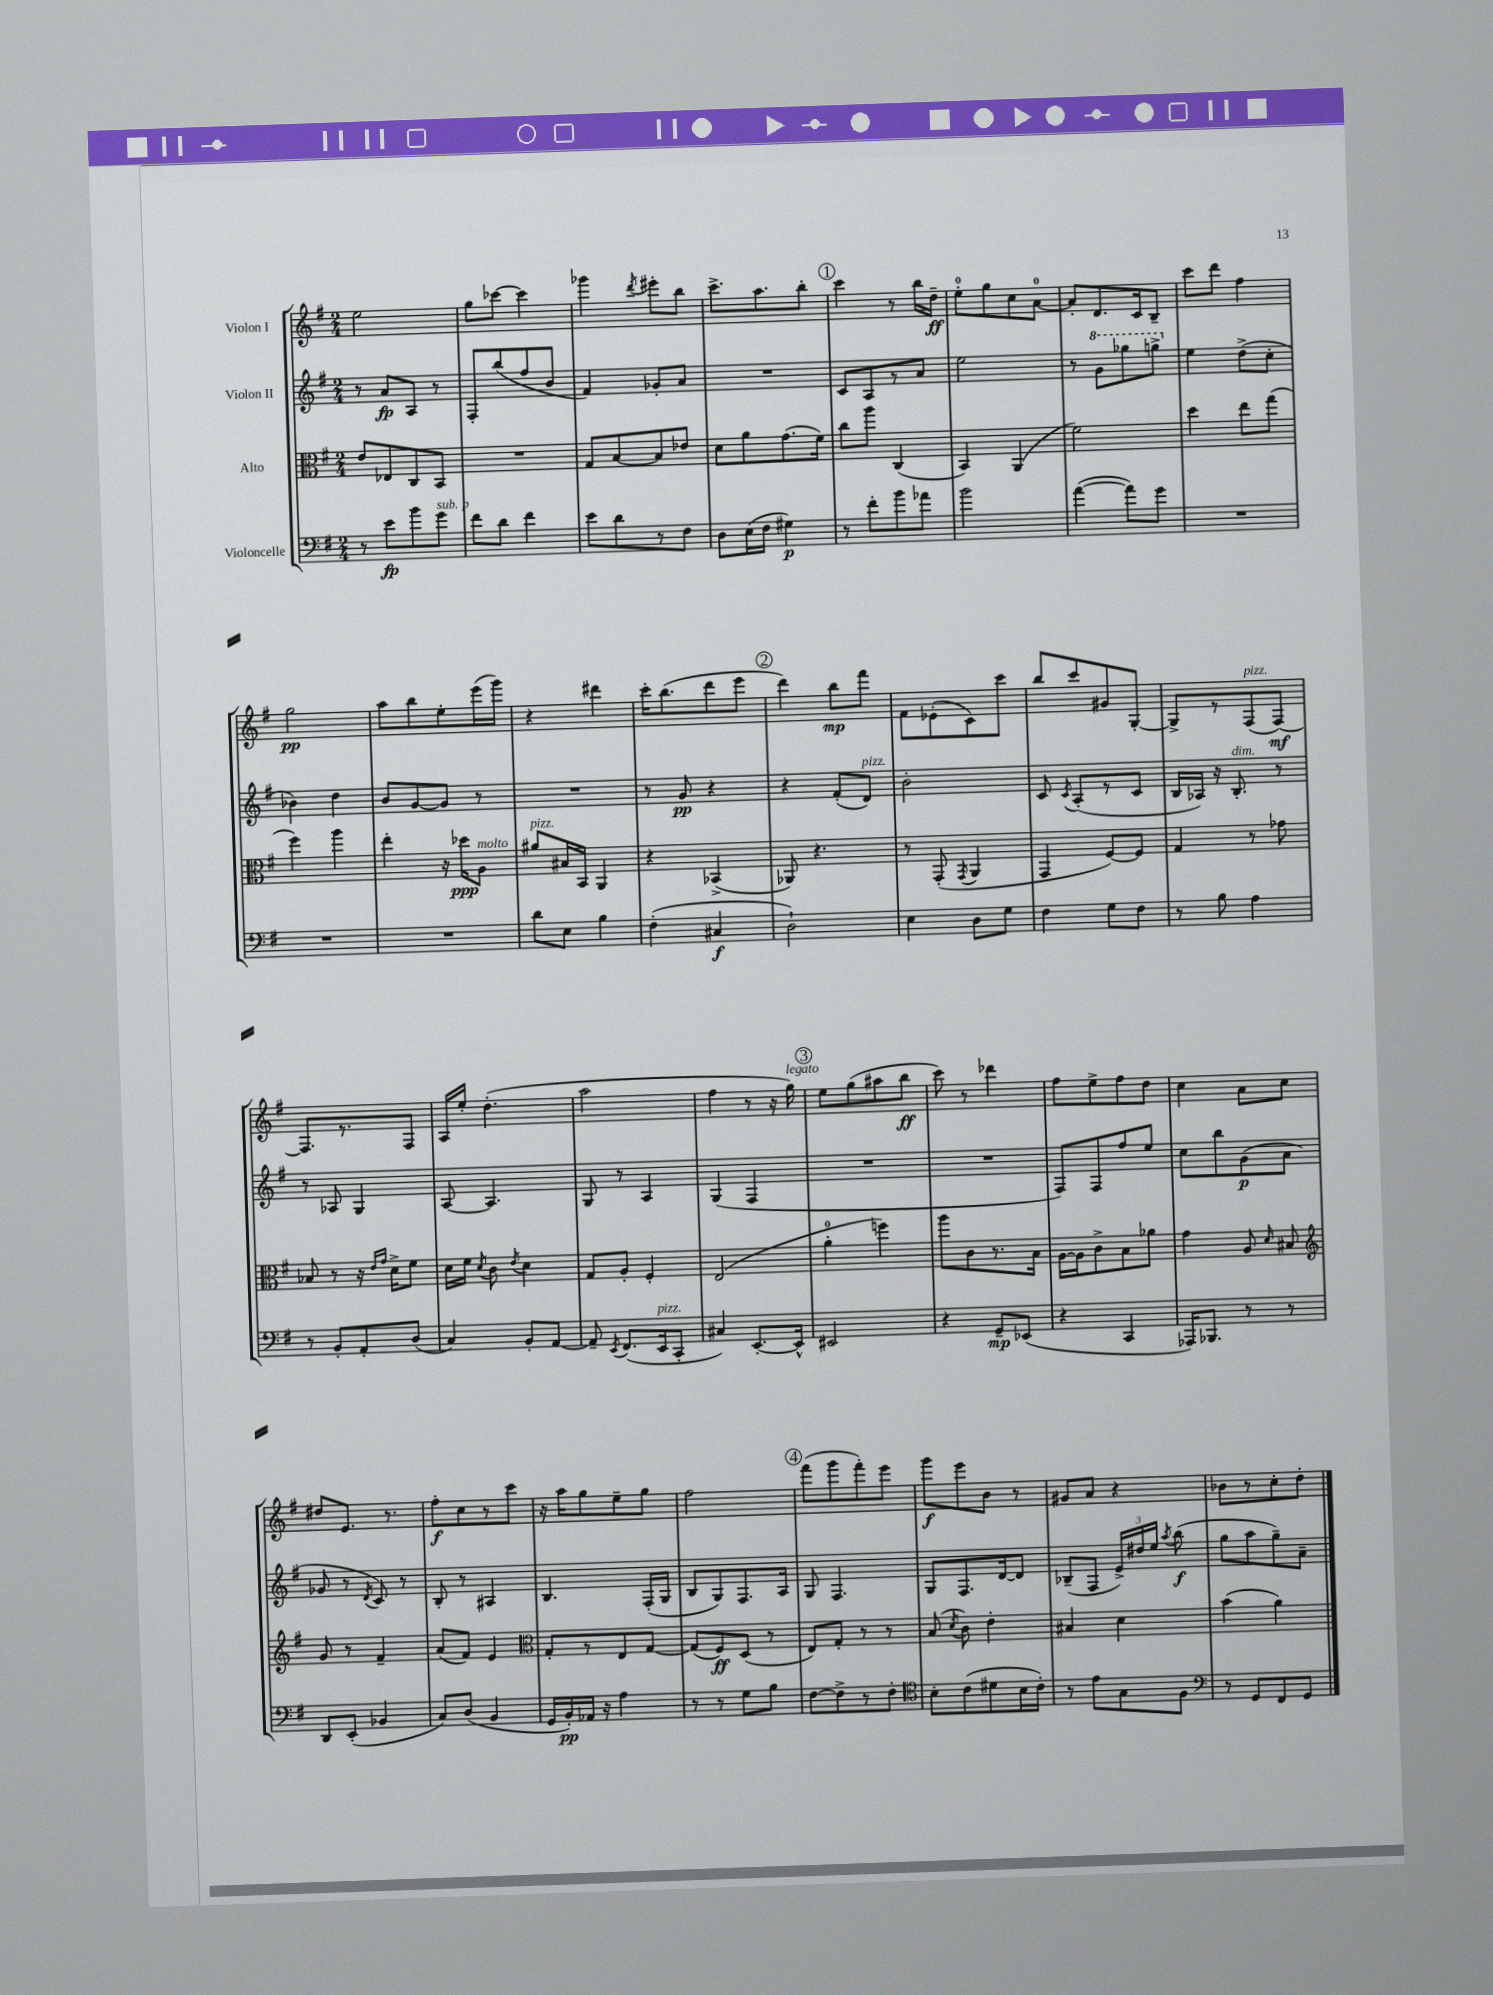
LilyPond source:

<<
\new StaffGroup <<
\new Staff = "s0" \with { instrumentName = "Violon I" } {
    \clef treble \key g \major \numericTimeSignature \time 2/4
    \autoBeamOff e''2 |
    g''8[ ces'''8]~ ces'''4 |
    ges'''4 \acciaccatura { d'''8 } eis'''8[-. b''8] |
    c'''8.[-> a''8. b''8]-. |
    \mark \markup { \circle "1" } c'''4 r8 b''16[ d''16]--\ff |
    e''8[-0-. g''8 c''8 a'8]-0~ |
    a'8[-. d'8. c'16 b8]-- |
    c'''8[ d'''8] fis''4 |
    g''2\pp |
    a''8[ b''8 e''8-. e'''16( g'''16]) |
    r4 dis'''4 |
    c'''16[-. b''8.( d'''8 e'''8] |
    \mark \markup { \circle "2" } d'''4) b''8[\mp fis'''8] |
    fis'8[ ees'8-.( c'8) c'''8] |
    b''8[ c'''8 gis'8 g8]~-. |
    g8[-> r8 fis8^\markup { \italic "pizz." }( fis8]~\mf) |
    fis8.[ r8. fis8] |
    a16[ e''16]-. d''4.-.( |
    a''2 |
    fis''4 r8 r16 g''16^\markup { \italic "legato" }) |
    \mark \markup { \circle "3" } e''8[ g''8( ais''8 b''8]\ff |
    c'''8) r8 des'''4 |
    fis''8[ e''8-> fis''8 d''8] |
    c''4 a'8[ c''8] |
    dis''8[ e'8.] r8. |
    fis''8[-.\f c''8 r8 c'''8] |
    r16 a''16[ g''8 e''8-- g''8] |
    fis''2 |
    \mark \markup { \circle "4" } fis'''8[( g'''8 fis'''8-.) e'''8] |
    g'''8[\f e'''8 b'8] r8 |
    gis'8[ a'8] r4 |
    bes'8[ r8 c''8-. d''8]-. \bar "|." |
}
\new Staff = "s1" \with { instrumentName = "Violon II" } {
    \clef treble \key g \major \numericTimeSignature \time 2/4
    \autoBeamOff r8 a'8[\fp a8] r8 |
    fis8[-. b''8( fis''8 b'8] |
    fis'4) ges'8[-. a'8] |
    R2 |
    \mark \markup { \circle "1" } c'8[ a8 r8 a'8] |
    e''2 |
    r8 \ottava #1 g''8[ ges'''8 g'''8]-> \ottava #0 |
    e''4 d''8[->( c''8]-. |
    bes'4) d''4 |
    b'8[ g'8~ g'8] r8 |
    R2 |
    r8 g'8\pp r4 |
    \mark \markup { \circle "2" } r4 fis'8[-.( d'8]^\markup { \italic "pizz." }) |
    b'2-. |
    c'8 \acciaccatura { c'8 } a8[-.( r8 c'8] |
    b16[ aes16]) r16 b8.-.^\markup { \italic "dim." } r8 |
    r8 aes8 g4 |
    a8~ a4. |
    g8 r8 a4 |
    g4( fis4 |
    \mark \markup { \circle "3" } R2 |
    R2 |
    fis8[) fis8 fis''8 e''8] |
    c''8[ b''8 g'8\p( a'8] |
    ges'8 r8 \acciaccatura { d'8 } c'8) r8 |
    b8-. r8 ais4 |
    b4. fis16[-.( g16] |
    b8[ g8) fis8. a16] |
    \mark \markup { \circle "4" } g8 fis4. |
    g8[ fis8. d'16~ d'8] |
    bes8[--( fis8] \tuplet 3/2 { e'16[->) dis''16 e''16] } \acciaccatura { a''8 } b''8\f( |
    g''8[ a''8 g''8--) a'8]-- \bar "|." |
}
\new Staff = "s2" \with { instrumentName = "Alto" } {
    \clef alto \key g \major \numericTimeSignature \time 2/4
    \autoBeamOff e'8[ ees8 c8 b,8] |
    R2 |
    g8[ b8~ b8 ees'8] |
    d'8[ a'8 g'8.( fis'16]) |
    \mark \markup { \circle "1" } c''8[ a''8] c4( |
    b,4) a,4( |
    fis'2) |
    d''4 e''8[ g''8]( |
    fis''4) a''4 |
    e''4-. r16 des''16[\ppp a8]^\markup { \italic "molto" } |
    ais'8[^\markup { \italic "pizz." } bis16 b,16] a,4 |
    r4 bes,4->( |
    \mark \markup { \circle "2" } aes,8) r4. |
    r8 g,8-.( \acciaccatura { g,8 } a,4 |
    g,4 fis8[~) fis8] |
    g4 r8 ges'8 |
    bes8 r8 r16 \grace { e'16[ g'16] } d'16[-> fis'8] |
    d'16[ fis'16] \acciaccatura { d'8 } c'8 \acciaccatura { e'8 } d'4 |
    g8[ a8]-. fis4-. |
    e2( |
    \mark \markup { \circle "3" } a'4-0-. f''4) |
    a''8[ c'8 r8. b16] |
    a16[~ a16 c'8-> b8 aes'8] |
    g'4 a8 \grace { d'16 } bis8 |
    \clef treble g'8 r8 fis'4-- |
    a'8[( fis'8]) e'4 |
    \clef alto g8[-. r8 e8 g8]~ |
    g8[( fis8\ff) d8]( r8 |
    \mark \markup { \circle "4" } e8[) g8]-. r8 r8 |
    b8( \acciaccatura { d'8 } c'8) e'4-. |
    bis4 d'4 |
    b'4( a'4) \bar "|." |
}
\new Staff = "s3" \with { instrumentName = "Violoncelle" } {
    \clef bass \key g \major \numericTimeSignature \time 2/4
    \autoBeamOff r8 e'8[\fp b'8 g'8]^\markup { \italic "sub. p" } |
    fis'8[ d'8] fis'4 |
    e'8[ d'8 r8 fis8] |
    d8[ e16( fis16] gis4\p) |
    \mark \markup { \circle "1" } r8 fis'8[-. b'8 aes'8] |
    b'2 |
    a'4~( a'8[) g'8] |
    R2 |
    R2 |
    R2 |
    d'8[ e8] b4 |
    fis4-.( cis4\f |
    \mark \markup { \circle "2" } d2-!) |
    e4 d8[ g8] |
    fis4 g8[ fis8] |
    r8 b8 a4 |
    r8 b,8[-. a,8-. d8]( |
    c4) b,8[-. a,8]~ |
    a,8-- \acciaccatura { e,8 } fis,8.[( e,16^\markup { \italic "pizz." } c,8]-. |
    cis4) e,8.[~-. e,16]-^ |
    \mark \markup { \circle "3" } eis,2 |
    r4 g,8[--\mp ees,8]( |
    r4 c,4 |
    aes,,16[) bes,,8.] r8 r8 |
    d,8[ e,8]-.( bes,4 |
    c8[) d8]( b,4 |
    g,16[ b,16-.\pp) aes,16] r16 a4 |
    r8 r8 g8[ b8] |
    \mark \markup { \circle "4" } fis8[~ fis8-> r8 fis8]-. |
    \clef tenor b8[-. c'8( dis'8 b16 c'16]-.) |
    r8 e'8[ g8 fis8] |
    \clef bass r8 g,8[ fis,8 g,8] \bar "|." |
}
>>
>>
\layout { \context { \Score \remove "Bar_number_engraver" } }
